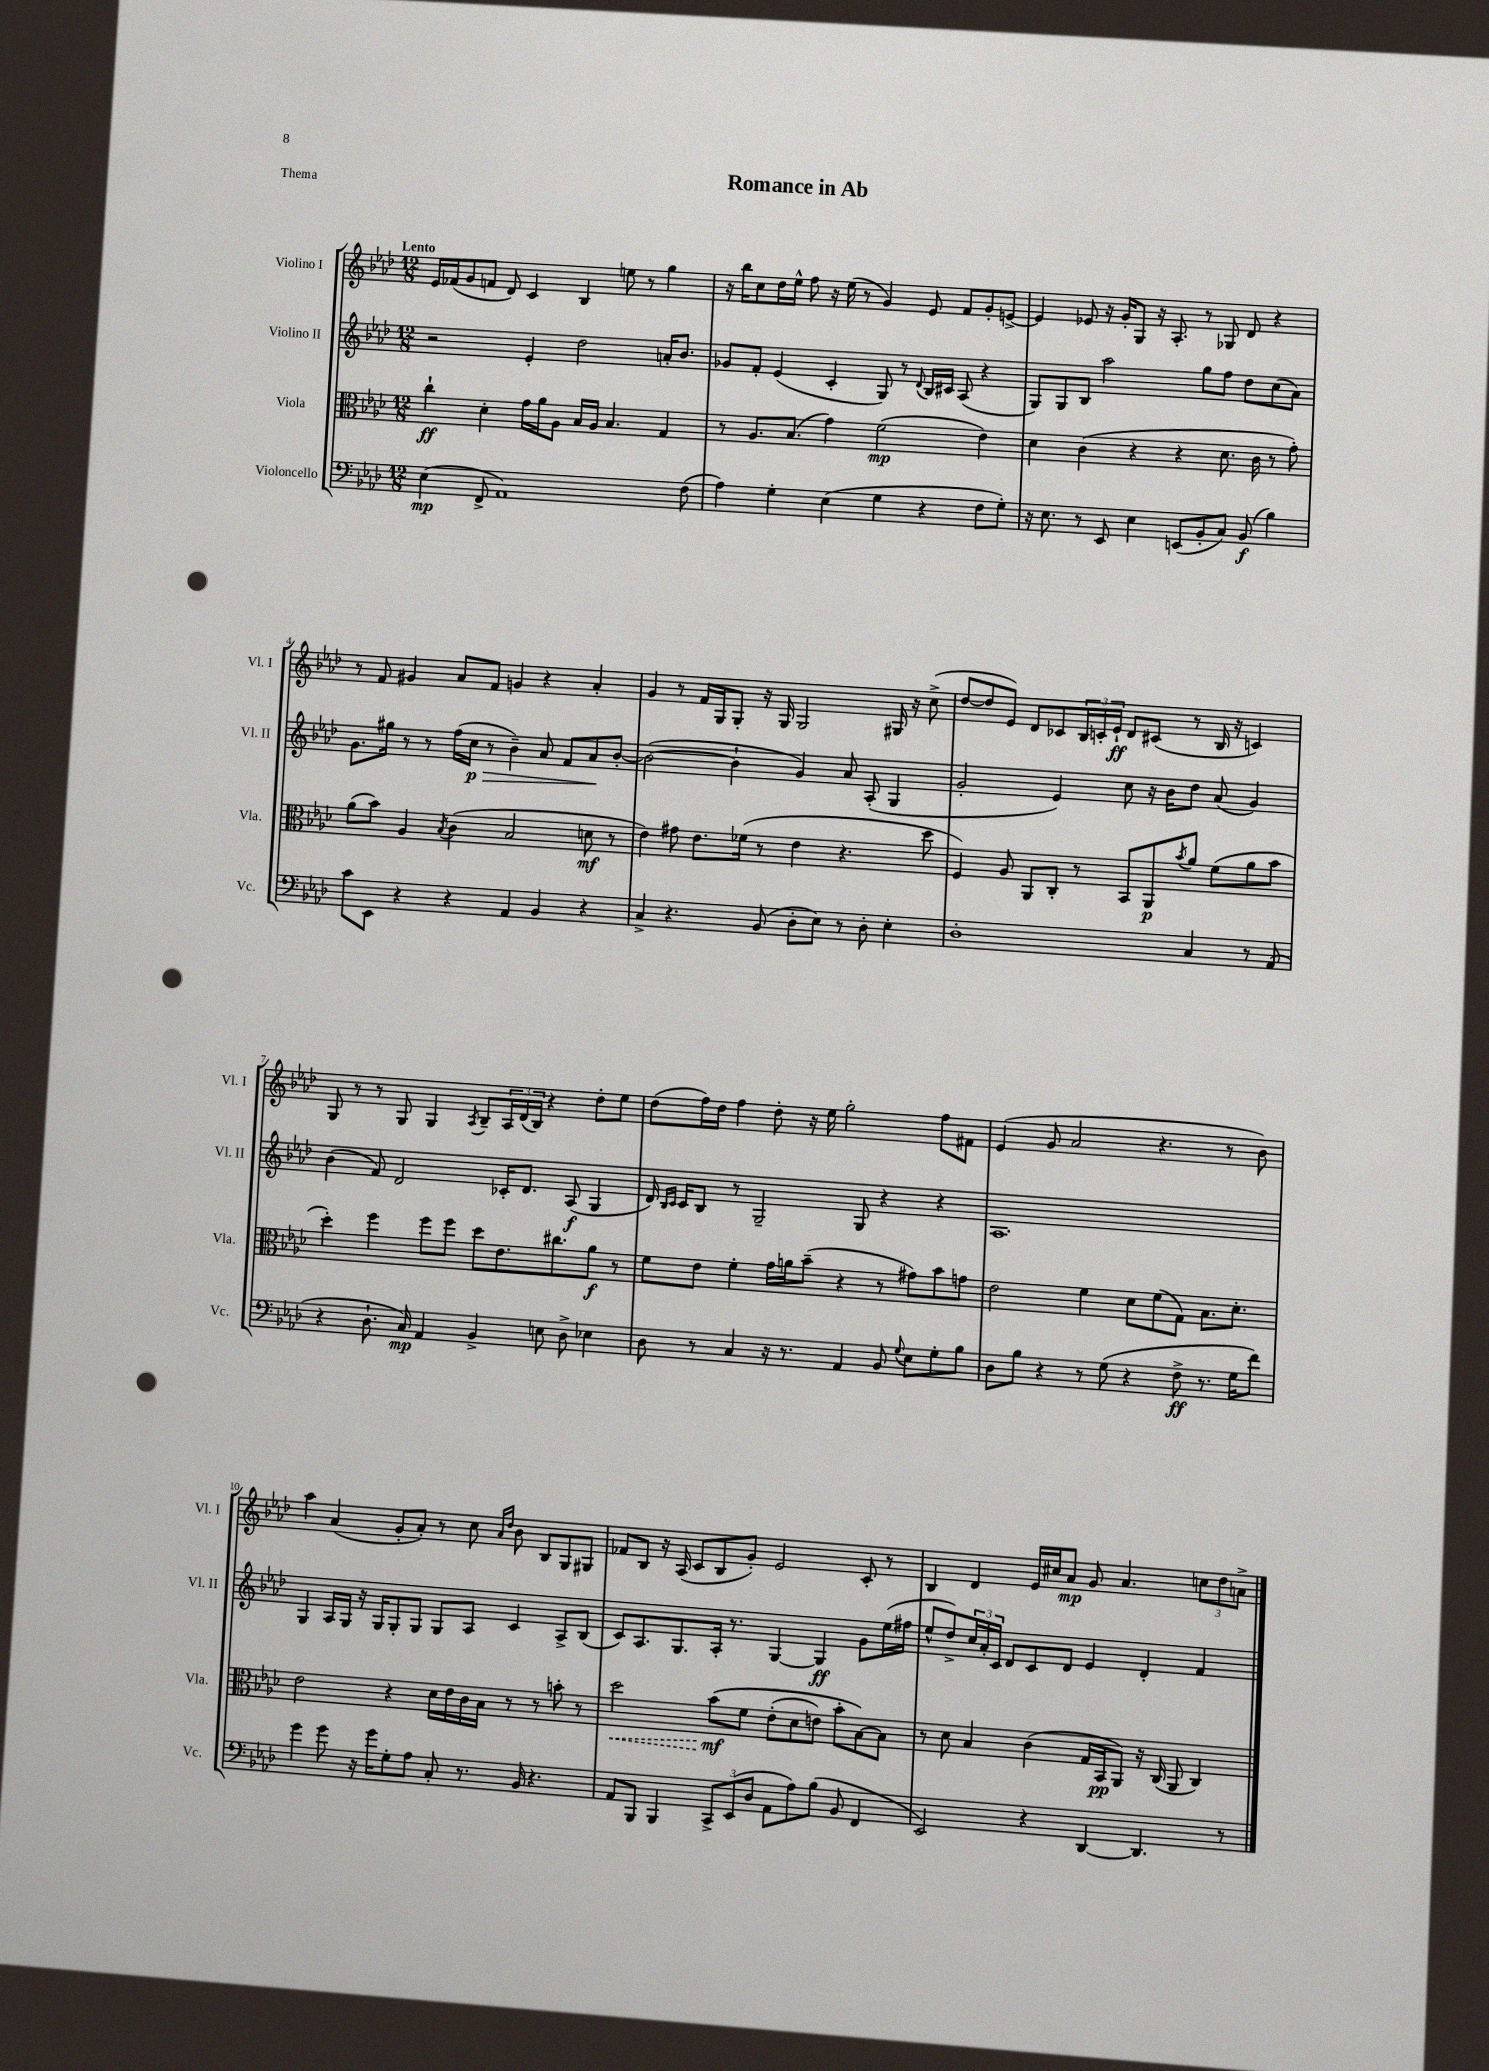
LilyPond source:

\header { title = "Romance in Ab" piece = "Thema" }
<<
\new StaffGroup <<
\new Staff = "s0" \with { instrumentName = "Violino I" shortInstrumentName = "Vl. I" } {
    \clef treble \key aes \major \numericTimeSignature \time 12/8 \tempo "Lento"
    ees'16 fes'16( g'8 f'8 des'8) c'4 bes4 e''8 r8 g''4 |
    r16 bes''16 c''8 des''16 ees''16-^ f''8 r16 ees''16( r8 g'4) ees'8 f'8 g'8-. e'8~-> |
    e'4 ees'8 r16 g'16-. g8 r16 aes8.-. r8 ges8 des'8 r4 |
    r8 f'8 gis'4 aes'8 f'8 g'4 r4 aes'4-. |
    g'4 r8 f'16 g16 g8-. r16 g16 g2 gis16 r16 c''8->( |
    des''8~ des''8 ees'8) des'8 ces'8 \tuplet 3/2 { bes16 c'16-. ees'16-!\ff } des'8 cis'8( r8 bes16 r16 c'4) |
    g8 r8 r8 g8 g4 \acciaccatura { aes8 } bes8-- \tuplet 3/2 { aes16 des'16( bes16) } r4 des''8-. ees''8 |
    des''8( f''16) des''16 f''4 des''8-. r16 ees''16 g''2-. f''8 fis'8 |
    ees'4( g'8 aes'2 r4. r8 bes'8) |
    aes''4 aes'4( g'8-. aes'8-.) r8 c''8 \grace { aes'16 des''16 } bes'8 bes8 g8 gis8 |
    fes'8 bes8 r16 aes16( c'8 bes8 g'8-.) ees'2 c'8-. r8 |
    bes4 des'4 ees'16 cis''16 aes'8\mp g'8 aes'4. \tuplet 3/2 { c''8 des''8 a'8-> } \bar "|." |
}
\new Staff = "s1" \with { instrumentName = "Violino II" shortInstrumentName = "Vl. II" } {
    \clef treble \key aes \major \numericTimeSignature \time 12/8
    r2 ees'4-. des''2 a'16-. bes'8. |
    ges'8 f'8-. ees'4( c'4-. g8) r8 \appoggiatura { des'8 } bes16 cis'16 aes8( r4 |
    g8) g8 bes8 aes''2 g''8 f''8 des''8 c''8( aes'8) |
    g'8. gis''16 r8 r8 f''16( c''16\p\> r8 bes'4--) aes'8 f'8 aes'8\! bes'8~-. |
    bes'2~( bes'4-! g'4) aes'8 aes8-.( g4 |
    g'2-. ees'4) c''8 r16 bes'16 des''8 aes'8( g'4) |
    bes'4( f'8) des'2 ces'16-. des'8. aes8\f( g4 |
    des'16) \grace { bes16 c'16 } c'16 bes8 r8 g2-- g8 r4 r4 |
    aes1. |
    g4 aes16 g16 r16 g16 g8-. g8 g8 aes8 c'4 aes8-> bes8( |
    c'8) aes8. g8. aes16-. r8. g4~ g4\ff g'8 ees''16( fis''16 |
    ees''8-^ des''8->) \tuplet 3/2 { c''16 aes'16-. c'16 } des'8 c'8 des'8 ees'4 des'4-. f'4 \bar "|." |
}
\new Staff = "s2" \with { instrumentName = "Viola" shortInstrumentName = "Vla." } {
    \clef alto \key aes \major \numericTimeSignature \time 12/8
    c''4-!\ff des'4-. g'16 aes'16 aes8 bes16 aes16 bes4. g4 |
    r8 aes8. bes8.( g'4) f'2\mp( ees'4) |
    des'4 c'4( r4 r4 des'8. c'16 r8 g'8-.) |
    aes'8( bes'8) aes4 \acciaccatura { bes8 } c'4( bes2 d'8\mf r8 |
    ees'4) gis'8 ees'8. fes'16( r8 ees'4 r4. des''8 |
    f4) aes8 aes,8 c8-. r8 bes,8 aes,8\p \acciaccatura { bes'8 } aes'8 f'8( aes'8 bes'8 |
    des''4-.) f''4 f''8 f''8 des''8 ees'8. cis''8. aes'8\f r8 |
    f'8 ees'8 f'4-. g'16 a'16 bes'8--( r4 r8 gis'8) bes'8 g'8 |
    ees'2 f'4 des'8 f'8( g8) bes8. des'8.-. |
    ees'2 r4 des'16 ees'16 c'16 bes16 r8 r8 b'8-. r8 |
    \once \override Hairpin.style = #'dashed-line des''2\< bes'8\mf\!\( f'8 ees'8-.( des'8 e'8) bes'8-. bes8~\) bes8 |
    r8 des'8 bes4 c'4( g16 bes,16\pp aes,8) r16 c16( aes,8 c4) \bar "|." |
}
\new Staff = "s3" \with { instrumentName = "Violoncello" shortInstrumentName = "Vc." } {
    \clef bass \key aes \major \numericTimeSignature \time 12/8
    ees4\mp( f,8-> aes,1) f8( |
    aes4) g4-. ees4( g4 r4 f8 g8-.) |
    r16 ees8. r8 ees,8 ees4 e,8( bes,8-. c8) bes,8\f( bes4) |
    c'8 ees,8 r4 r4 aes,4 bes,4 r4 |
    c4-> r4. bes,8( des8-. ees8) r8 des8-. ees4-. |
    des1-. c4 r8 aes,8( |
    r4 des8.-! c16\mp) aes,4 bes,4-> e8 des8-> ees4 |
    des8 r8 c4 r16 r8. aes,4 bes,8 \appoggiatura { g8 } ees8 g8-. bes8 |
    des8 bes8 r4 r8 g8( r4 f8->\ff r8. g16 f'8) |
    g'4 g'8 r16 g'16 g8-. aes8 c8-. r8. bes,16 r4. |
    aes,8 bes,,8 bes,,4 \tuplet 3/2 { c,8-> ees,8( des8 } aes,8 aes8) bes8( bes,8 f,4 |
    ees,2) r4 des,4~ des,4. r8 \bar "|." |
}
>>
>>
